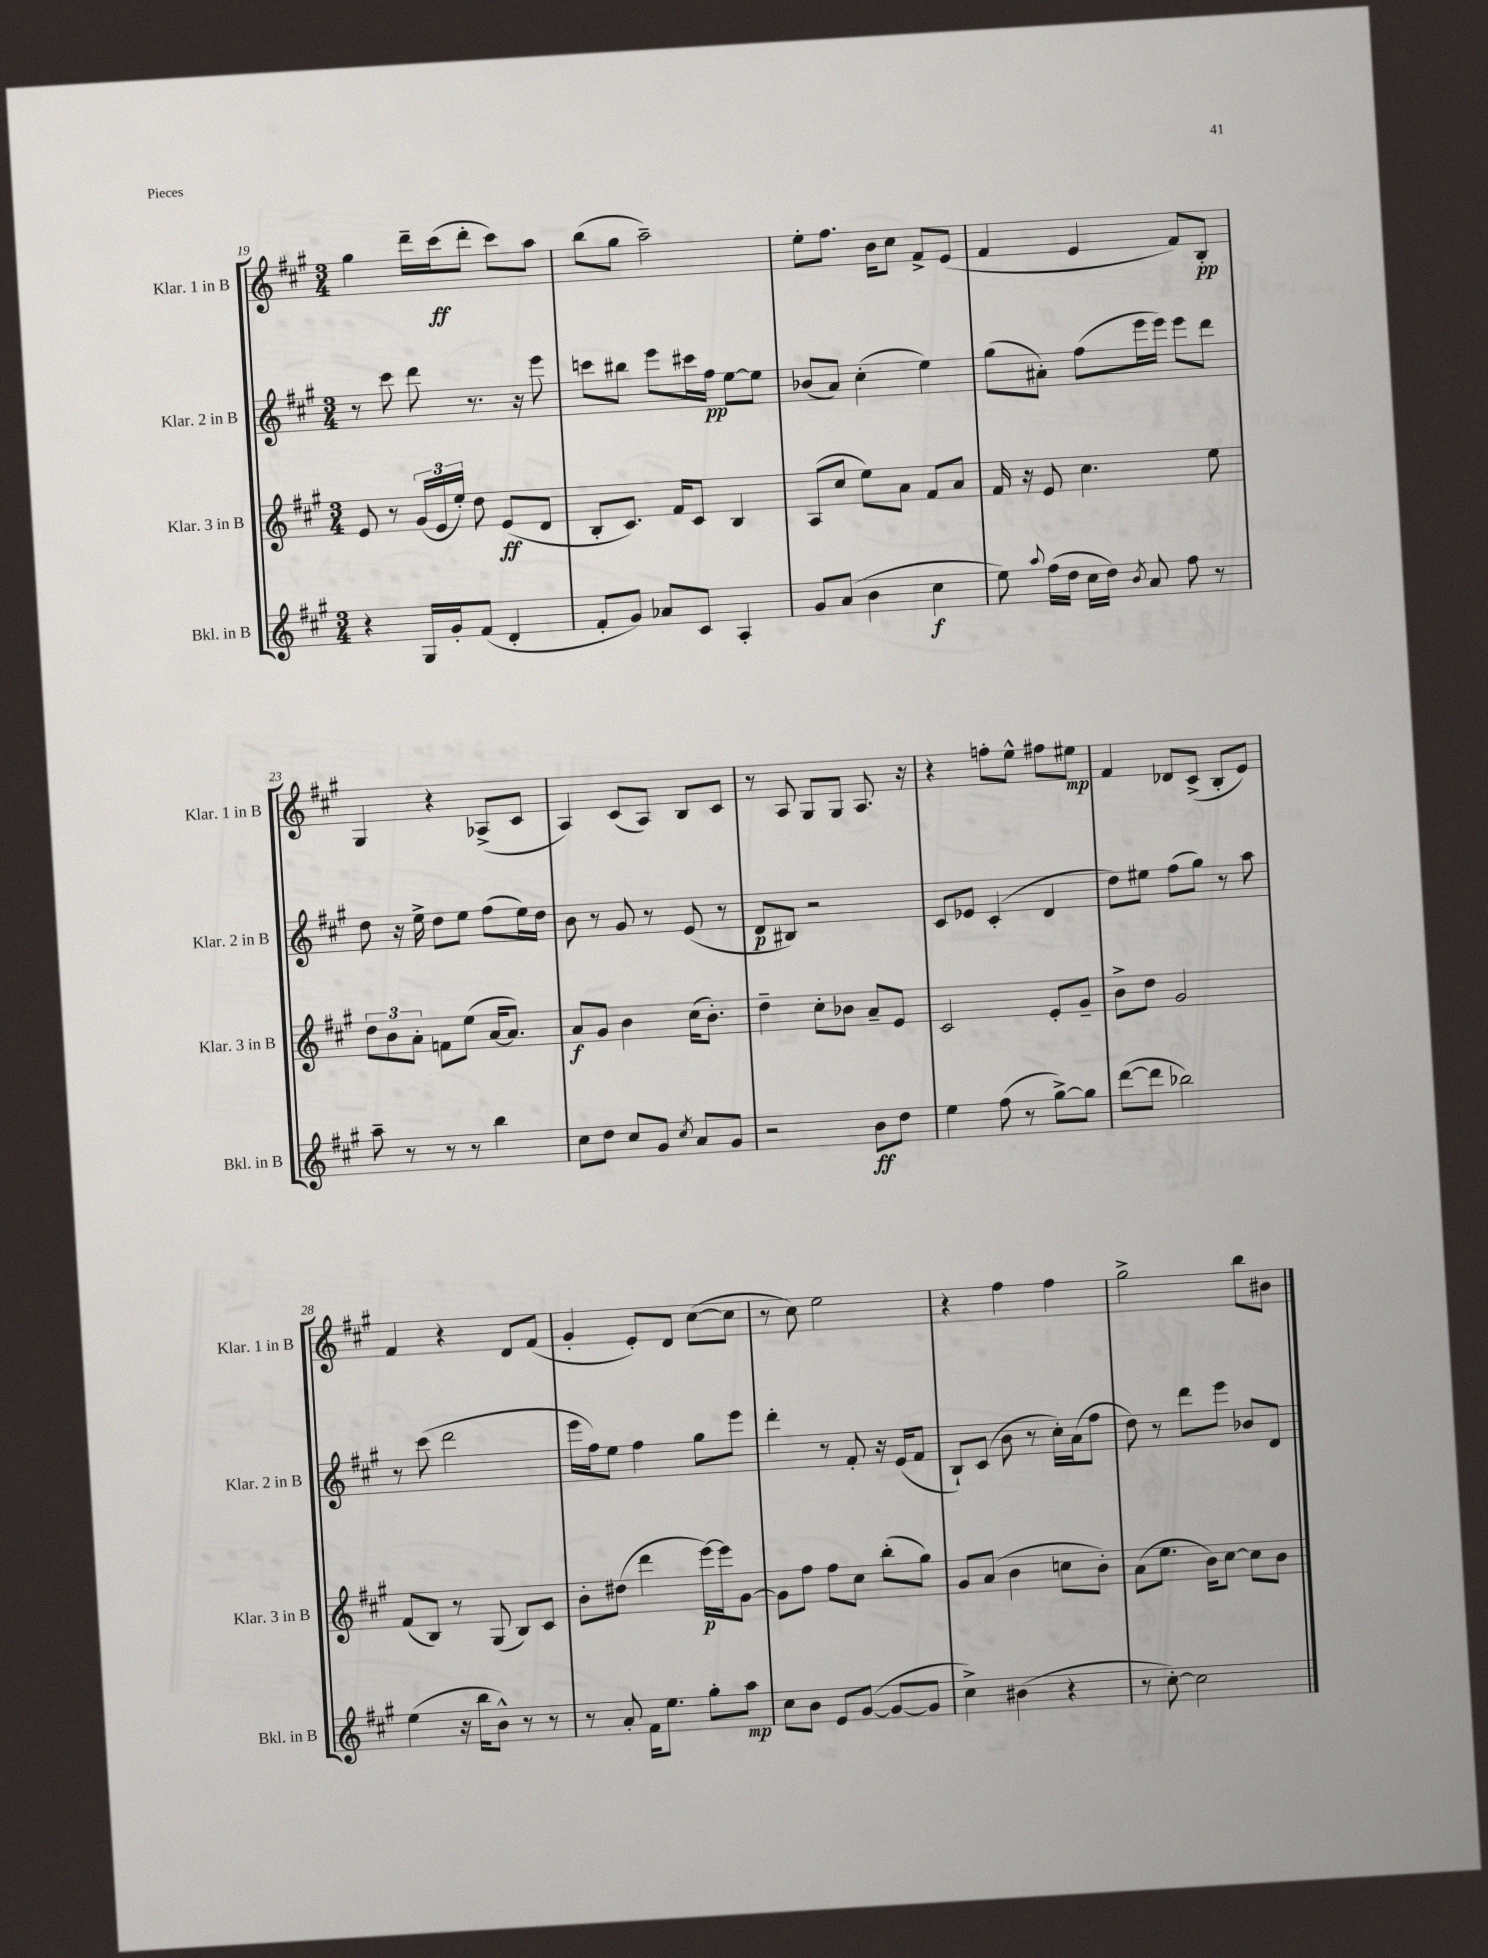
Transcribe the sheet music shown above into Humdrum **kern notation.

**kern	**kern	**kern	**kern
*staff4	*staff3	*staff2	*staff1
*clefG2	*clefG2	*clefG2	*clefG2
*k[f#c#g#]	*k[f#c#g#]	*k[f#c#g#]	*k[f#c#g#]
*M3/4	*M3/4	*M3/4	*M3/4
4r	8e	8r	4gg#
.	8r	8ccc#	.
16G#	(24g#	8ddd	16ddd~
.	24e	.	.
16g#'	.	.	(16ccc#
.	24ee')	.	.
(8f#	8dd	8.r	8ddd'
4d'	(8e	.	8ccc#)
.	.	16r	.
.	8d	8eee	8aa
=	=	=	=
8f#'	8B'	8ccc	(8bb
8g#)	8.c#)	8bb#	8gg#
8a-	.	8eee	2aa~)
.	16f#	.	.
8c#	8c#	16ccc#	.
.	.	16ff#	.
4A'	4B	[8ee	.
.	.	8ee]	.
=	=	=	=
8g#	(8A	(8b-	8ee'
(8a	8cc#	8a)	8.ff#
4b	8ee)	(4cc#'	.
.	.	.	16b
.	8a	.	8cc#
4cc#	8f#	4ee)	8f#^
.	8a	.	(8e
=	=	=	=
8ee)	16f#	(8gg#	4f#
.	16r	.	.
8qqaa	.	.	.
(16ff#	8e	8a#')	.
16dd	.	.	.
16cc#	4.cc#	(8ff#	4e
16dd)	.	.	.
8qb	.	.	.
8a	.	16eee	.
.	.	16eee)	.
8ff#	.	8eee	8f#)
8r	8ee	8ddd	8B'
=	=	=	=
8aa~	12dd	8dd	4G#
.	12b	.	.
8r	.	16r	.
.	12a'	.	.
.	.	16ee^	.
8r	8f	8dd	4r
8r	(8ee	8ee	.
4bb	[16a	(8ff#	(8A-^
.	8.a])	.	.
.	.	16ee)	8c#
.	.	16dd	.
=	=	=	=
8cc#	8a	8b	4A)
8dd	8g#	8r	.
8cc#	4b	8g#	(8c#
8g#	.	8r	8A)
8qcc#	.	.	.
8a	(16cc#	(8e	8B
.	8.b')	.	.
8g#	.	8r	8c#
=	=	=	=
2r	4dd~	8d	8r
.	.	8B#)	8A
.	8cc#'	2r	8G#
.	8b-	.	8G#
8b	8a~	.	8.A
8dd	8e	.	.
.	.	.	16r
=	=	=	=
4ee	2c#	8c#	4r
.	.	8e-	.
(8ff#	.	(4c#'	8ff'
8r	.	.	8ee^^
[8gg#^)	8e'	4d	8ff#
8gg#]	8g#~	.	8ee#
=	=	=	=
([8ddd	8b^	8dd)	4f#
8ddd]	8dd	8ee#	.
2bb-)	2g#	(8ff#	8d-
.	.	8gg#)	(8c#^
.	.	8r	8B'
.	.	8aa	8e)
=	=	=	=
(4ee	(8f#	8r	4f#
.	8B)	(8ccc#	.
16r	8r	2ddd	4r
16bb	.	.	.
8b^^)	(8G#	.	.
8r	8B)	.	8d
8r	8c#	.	(8f#
=	=	=	=
8r	8b'	16eee	4g#'
.	.	16ff#)	.
8a'	(8dd#	8ee	.
16f#	4ddd	4ff#	8e')
8.ee	.	.	.
.	.	.	8d
8gg#'	[16eee)	8gg#	([8cc#
.	16eee]	.	.
8aa	[8g#	8eee	8cc#]
=	=	=	=
8cc#	8g#]	4ddd'	8r
8b	8ff#	.	8cc#)
8e	8ff#	8r	2ee
([8g#	8cc#	8f#'	.
8g#_	(8bb'	16r	.
.	.	(16e	.
8g#]	8gg#)	8f#	.
=	=	=	=
4cc#^)	8g#	8B`)	4r
.	(8a	(8c#	.
(4b#	4b	8b	4ff#
.	.	8r	.
4r	8cc	16cc#')	4ff#
.	.	(16a	.
.	8b')	8ff#	.
=	=	=	=
8r	(8a	8dd)	2gg#^
[8cc#')	8.ee	8r	.
2cc#]	.	8ddd	.
.	16b)	.	.
.	[8cc#	8eee	.
.	8cc#]	8b-	8bb
.	8b	8d	8b#
==	==	==	==
*-	*-	*-	*-
